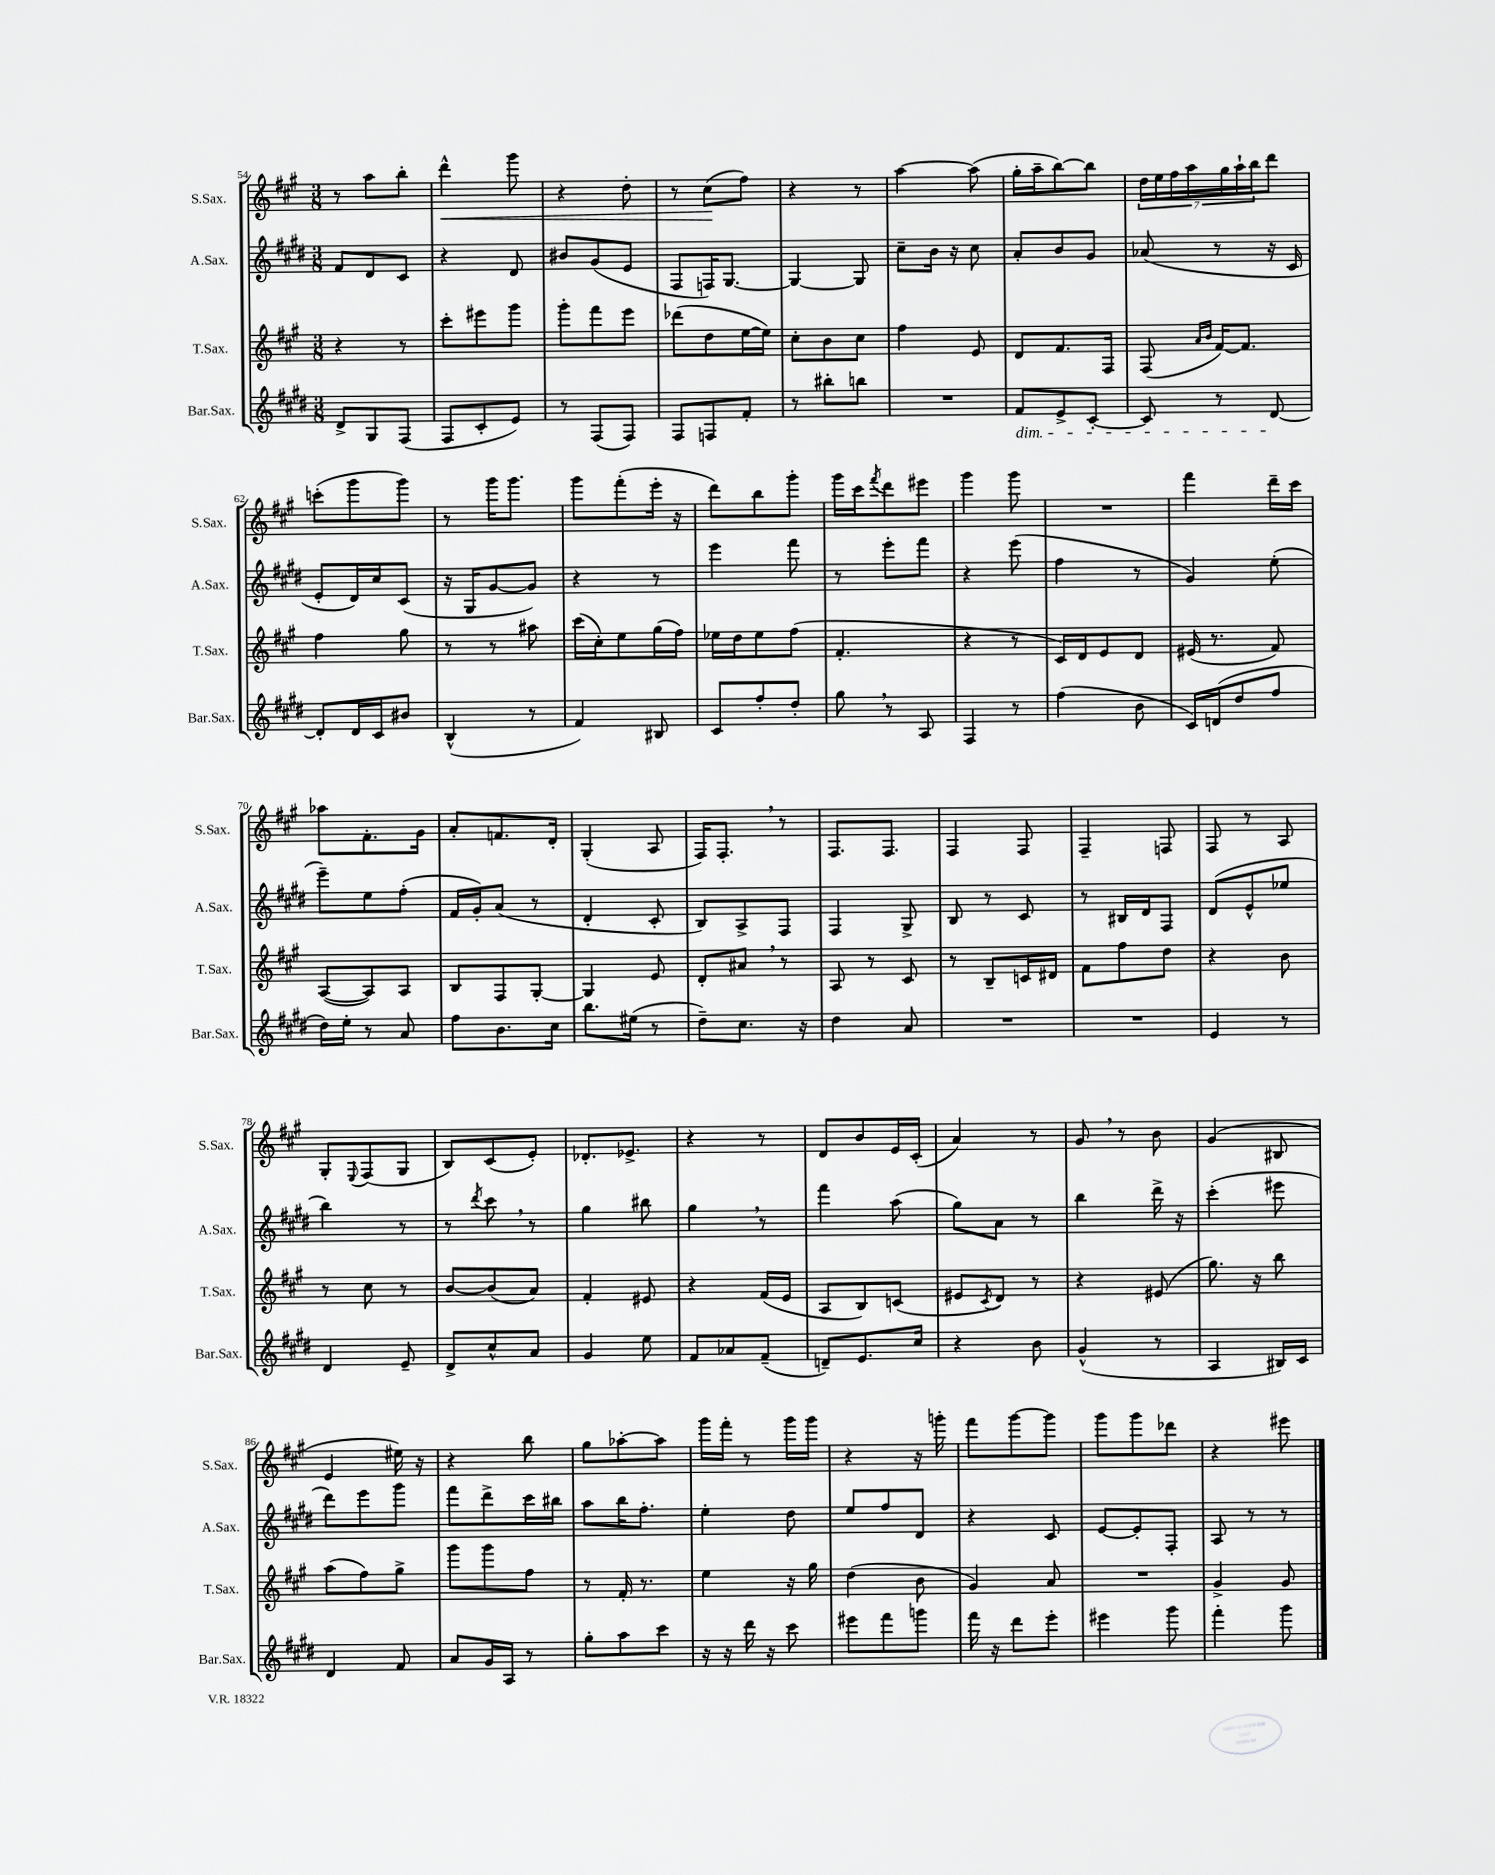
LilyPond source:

<<
\new StaffGroup <<
\new Staff = "s0" \with { instrumentName = "S.Sax." shortInstrumentName = "S.Sax." } {
    \clef treble \key a \major \numericTimeSignature \time 3/8
    r8 a''8 b''8-. |
    d'''4-^\< gis'''8 |
    r4 d''8-. |
    r8 cis''8\!( fis''8) |
    r4 r8 |
    a''4~ a''8( |
    gis''16-. a''16-- b''8~) b''8 |
    \tuplet 7/4 { d''16 e''16 fis''16 a''16 gis''16 a''16-! b''16 } d'''8 |
    c'''8-.( gis'''8 gis'''8) |
    r8 gis'''16 gis'''8. |
    gis'''8 fis'''8-.( e'''16-. r16 |
    d'''8) b''8 gis'''8-. |
    gis'''16 cis'''16 \acciaccatura { fis'''8 } d'''8 eis'''8 |
    gis'''4 gis'''8 |
    R4. |
    fis'''4 d'''16-- cis'''16 |
    aes''8 fis'8.-. gis'16 |
    a'8-. f'8. d'16-. |
    gis4-.( a8 |
    fis16) fis8.-. \breathe r8 |
    fis8. fis8. |
    fis4 fis8 |
    fis4-- f8 |
    fis8 r8 a8 |
    gis8-. \appoggiatura { e8 } fis8( gis8 |
    b8) cis'8( e'8-.) |
    des'8.-. ees'8.-> |
    r4 r8 |
    d'8 b'8 e'16 cis'16-.( |
    a'4) r8 |
    gis'8 \breathe r8 b'8 |
    gis'4( bis8 |
    e'4 eis''16) r16 |
    r4 b''8 |
    gis''8 aes''8~-. aes''8 |
    gis'''16 fis'''16-. r8 gis'''16 gis'''16 |
    r4 r16 g'''16-. |
    fis'''8 gis'''8~ gis'''8 |
    gis'''8 gis'''8 des'''8 |
    r4 eis'''8 \bar "|." |
}
\new Staff = "s1" \with { instrumentName = "A.Sax." shortInstrumentName = "A.Sax." } {
    \clef treble \key e \major \numericTimeSignature \time 3/8
    fis'8 dis'8 cis'8 |
    r4 dis'8 |
    bis'8 gis'8( e'8 |
    fis8 f16) gis8.~ |
    gis4~ gis8 |
    cis''8-- b'16 r16 cis''8 |
    a'8-. b'8 gis'8 |
    aes'8( r8 r16 cis'16 |
    e'8-. dis'16) cis''16 cis'8( |
    r16 gis16 gis'8~ gis'8) |
    r4 r8 |
    e'''4 fis'''8 |
    r8 e'''8-. fis'''8 |
    r4 e'''8( |
    fis''4 r8 |
    gis'4) e''8-.( |
    e'''8--) e''8 fis''8-.( |
    fis'16 gis'16-.) a'8( r8 |
    dis'4-. cis'8-. |
    b8) a8-> fis8 |
    fis4 gis8-> |
    b8 r8 cis'8 |
    r8 bis16 dis'16 fis8 |
    dis'8( e'8-^ ees''8 |
    b''4) r8 |
    r8 \acciaccatura { dis'''8 } cis'''8 \breathe r8 |
    gis''4 bis''8 |
    gis''4 \breathe r8 |
    fis'''4 a''8( |
    gis''8) a'8 r8 |
    b''4 dis'''16-> r16 |
    cis'''4-.( eis'''8 |
    dis'''8) e'''8 gis'''8 |
    fis'''8 dis'''8-> cis'''16 bis''16 |
    a''8 b''16 fis''8.-. |
    e''4-. dis''8 |
    e''8 fis''8 dis'8 |
    r4 cis'8 |
    e'8~ e'8-. fis8-. |
    a8 r8 r8 \bar "|." |
}
\new Staff = "s2" \with { instrumentName = "T.Sax." shortInstrumentName = "T.Sax." } {
    \clef treble \key a \major \numericTimeSignature \time 3/8
    r4 r8 |
    cis'''8-. eis'''8 gis'''8 |
    gis'''8-. fis'''8 e'''8 |
    des'''8( d''8 e''16~ e''16) |
    cis''8-. b'8 cis''8 |
    fis''4 e'8 |
    d'8 fis'8. fis16 |
    fis8( \grace { a'16 b'16 } fis'16~) fis'8. |
    fis''4 gis''8 |
    r8 r8 ais''8 |
    cis'''16( cis''16-.) e''8 gis''16( fis''16) |
    ees''16 d''16 ees''8 fis''8( |
    fis'4.-. |
    r4 r8 |
    cis'16) d'16 e'8 d'8 |
    eis'16( r8. fis'8) |
    a8~( a8) a8 |
    b8 fis8 gis8~-. |
    gis4 e'8 |
    d'8-. ais'8 \breathe r8 |
    a8 r8 cis'8 |
    r8 b8-- c'16 dis'16 |
    fis'8 fis''8 d''8 |
    r4 b'8 |
    r8 cis''8 r8 |
    b'8~ b'8( a'8) |
    fis'4-. eis'8 |
    r4 fis'16( e'16 |
    a8 b8) c'8( |
    eis'8 \acciaccatura { cis'8 } d'8) r8 |
    r4 eis'8( |
    gis''8.) r16 b''8 |
    a''8( fis''8) gis''8-> |
    gis'''8 gis'''8 fis''8 |
    r8 fis'16-. r8. |
    e''4 r16 gis''16 |
    d''4( b'8 |
    gis'4) a'8 |
    R4. |
    gis'4-> gis'8 \bar "|." |
}
\new Staff = "s3" \with { instrumentName = "Bar.Sax." shortInstrumentName = "Bar.Sax." } {
    \clef treble \key e \major \numericTimeSignature \time 3/8
    dis'8-> gis8 fis8( |
    fis8 cis'8-. e'8) |
    r8 fis8( fis8) |
    fis8 f8 fis'8-. |
    r8 bis''8-. b''8 |
    R4. |
    fis'8\dim e'8-> cis'8~-. |
    cis'8 r8 dis'8~\! |
    dis'8-. dis'16 cis'16 bis'8 |
    b4-^( r8 |
    fis'4) bis8 |
    cis'8 fis''8-. dis''8-. |
    gis''8 \breathe r8 a8 |
    fis4 r8 |
    fis''4( b'8 |
    cis'16) d'16( dis''8 fis''8 |
    dis''16) e''16-. r8 a'8 |
    fis''8 b'8. cis''16 |
    b''8. eis''16( r8 |
    dis''8--) cis''8. r16 |
    dis''4 a'8 |
    R4. |
    R4. |
    e'4 r8 |
    dis'4 e'8-- |
    dis'8-> cis''8-^ a'8 |
    gis'4 e''8 |
    fis'8 aes'8 fis'8--( |
    d'8--) e'8. cis''16 |
    r4 b'8 |
    gis'4-^( r8 |
    a4 bis16) cis'16 |
    dis'4 fis'8 |
    a'8 gis'16 a16 r8 |
    gis''8-. a''8 cis'''8 |
    r16 r16 dis'''16 r16 cis'''8 |
    eis'''8 fis'''8 g'''8 |
    fis'''16 r16 dis'''8 e'''8-. |
    eis'''4 gis'''8 |
    fis'''4-. gis'''8 \bar "|." |
}
>>
>>
\layout { \context { \Score currentBarNumber = #54 } }
